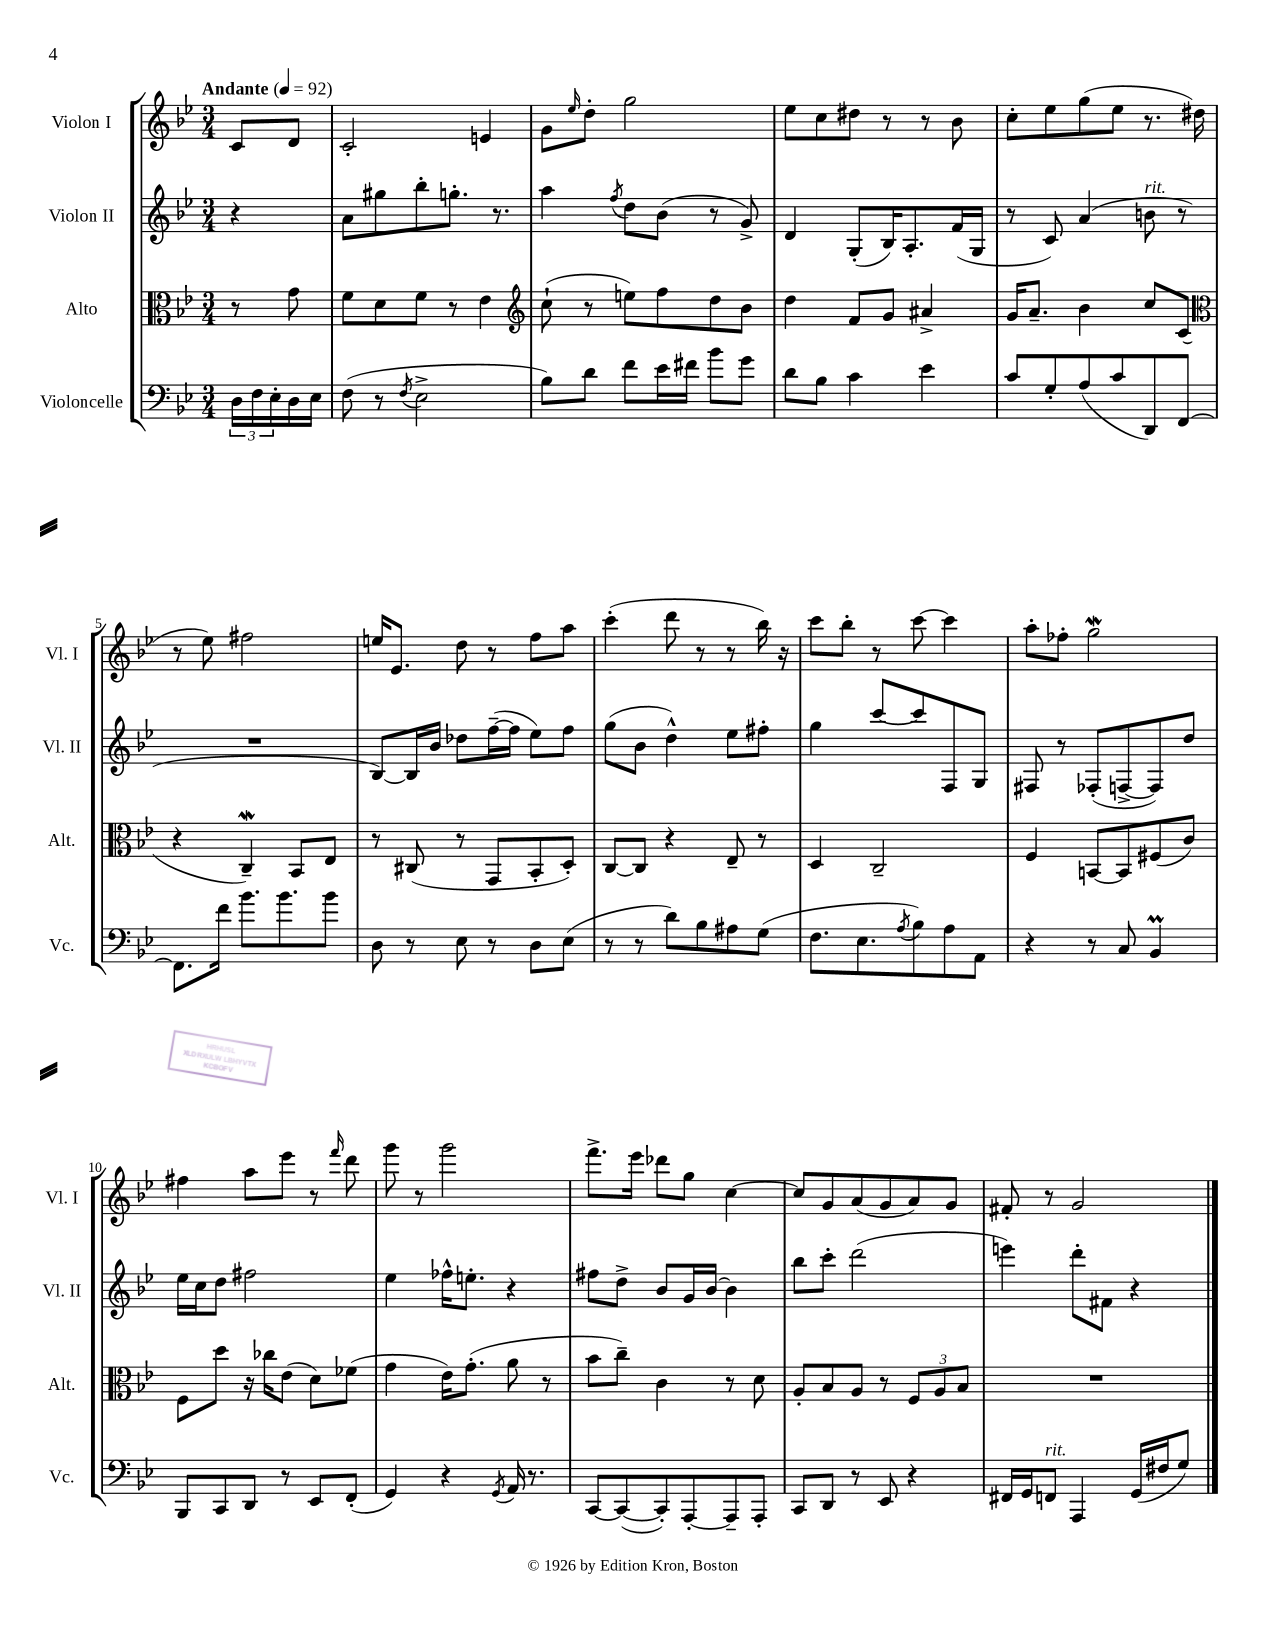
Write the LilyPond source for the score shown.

<<
\new StaffGroup <<
\new Staff = "s0" \with { instrumentName = "Violon I" shortInstrumentName = "Vl. I" } {
    \clef treble \key bes \major \numericTimeSignature \time 3/4 \partial 4 \tempo "Andante" 4 = 92
    c'8 d'8 |
    c'2-. e'4 |
    g'8 \grace { ees''16 } d''8-. g''2 |
    ees''8 c''8 dis''8 r8 r8 bes'8 |
    c''8-. ees''8 g''8( ees''8 r8. dis''16 |
    r8 ees''8) fis''2 |
    e''16 ees'8. d''8 r8 f''8 a''8 |
    c'''4-.( d'''8 r8 r8 bes''16) r16 |
    c'''8 bes''8-. r8 c'''8~ c'''4 |
    a''8-. fes''8-. g''2\mordent |
    fis''4 a''8 ees'''8 r8 \grace { f'''16 } d'''8 |
    g'''8 r8 g'''2 |
    f'''8.-> ees'''16 des'''8 g''8 c''4~ |
    c''8 g'8 a'8( g'8 a'8) g'8 |
    fis'8-. r8 g'2 \bar "|." |
}
\new Staff = "s1" \with { instrumentName = "Violon II" shortInstrumentName = "Vl. II" } {
    \clef treble \key bes \major \numericTimeSignature \time 3/4 \partial 4
    r4 |
    a'8 gis''8 bes''8-. g''8.-. r8. |
    a''4 \acciaccatura { f''8 } d''8 bes'8( r8 g'8->) |
    d'4 g8-.( bes16) a8.-. f'16( g16 |
    r8 c'8) a'4( b'8^\markup { \italic "rit." } r8 |
    R2. |
    bes8~) bes16 bes'16 des''8 f''16~--( f''16 ees''8) f''8 |
    g''8( bes'8 d''4-^) ees''8 fis''8-. |
    g''4 c'''8~ c'''8 f8 g8 |
    fis8 r8 fes8-.( f8~-> f8) d''8 |
    ees''16 c''16 d''8 fis''2 |
    ees''4 fes''16-^ e''8.-. r4 |
    fis''8 d''8-> bes'8 g'16 bes'16~ bes'4 |
    bes''8 c'''8-. d'''2( |
    e'''4) d'''8-. fis'8 r4 \bar "|." |
}
\new Staff = "s2" \with { instrumentName = "Alto" shortInstrumentName = "Alt." } {
    \clef alto \key bes \major \numericTimeSignature \time 3/4 \partial 4
    r8 g'8 |
    f'8 d'8 f'8 r8 ees'4 |
    \clef treble c''8-!( r8 e''8) f''8 d''8 bes'8 |
    d''4 f'8 g'8 ais'4-> |
    g'16 a'8.-- bes'4 c''8 c'8( |
    \clef alto r4 c4--\mordent) bes,8 ees8 |
    r8 cis8( r8 g,8 bes,8-. d8-.) |
    c8~ c8 r4 ees8-- r8 |
    d4 c2-- |
    f4 b,8~ b,8 fis8( c'8) |
    f8 d''8 r16 ces''16 ees'8( d'8) fes'8( |
    g'4 ees'16) g'8.-.( a'8 r8 |
    bes'8 c''8--) c'4 r8 d'8 |
    a8-. bes8 a8 r8 \tuplet 3/2 { f8 a8 bes8 } |
    R2. \bar "|." |
}
\new Staff = "s3" \with { instrumentName = "Violoncelle" shortInstrumentName = "Vc." } {
    \clef bass \key bes \major \numericTimeSignature \time 3/4 \partial 4
    \tuplet 3/2 { d16 f16 ees16-. } d16 ees16 |
    f8( r8 \acciaccatura { f8 } ees2-> |
    bes8) d'8 f'8 ees'16 fis'16 bes'8 g'8 |
    d'8 bes8 c'4 ees'4 |
    c'8 g8-. a8( c'8 d,8) f,8~ |
    f,8. f'16 bes'8. bes'8. bes'8 |
    d8 r8 ees8 r8 d8 ees8( |
    r8 r8 d'8) bes8 ais8 g8( |
    f8. ees8. \acciaccatura { a8 } bes8) a8 a,8 |
    r4 r8 c8 bes,4\prall |
    bes,,8 c,8 d,8 r8 ees,8 f,8-.( |
    g,4) r4 \acciaccatura { g,8 } a,16 r8. |
    c,8~ c,8~( c,8-.) a,,8~-. a,,8-- a,,8-. |
    c,8 d,8 r8 ees,8 r4 |
    fis,16 g,16 f,8^\markup { \italic "rit." } a,,4 g,16( fis16 g8) \bar "|." |
}
>>
>>
